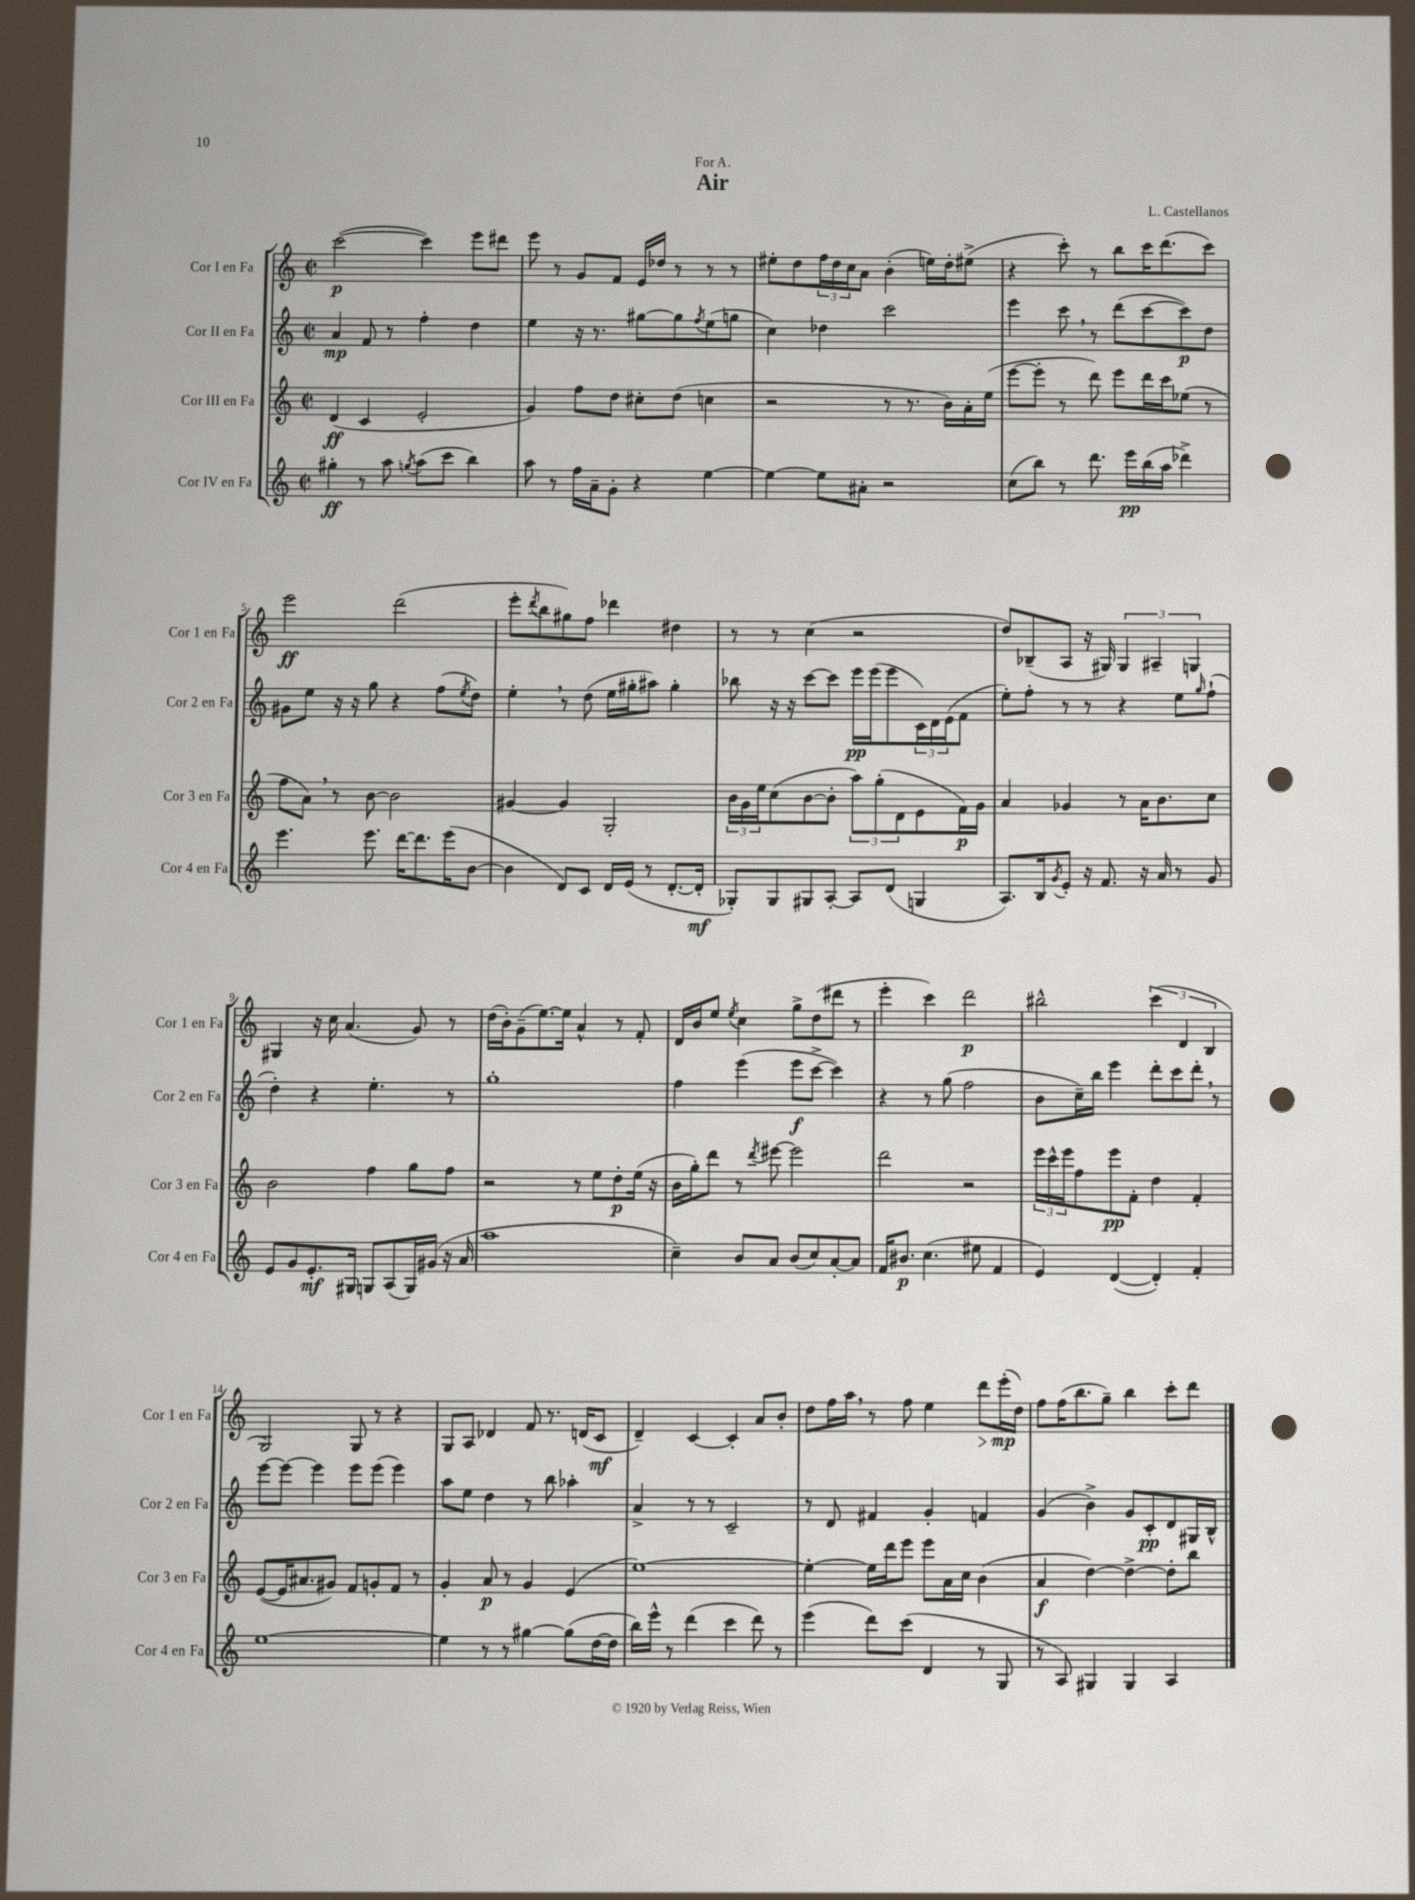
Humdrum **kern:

**kern	**dynam	**kern	**dynam	**kern	**dynam	**kern	**dynam
*part4	*part4	*part3	*part3	*part2	*part2	*part1	*part1
*staff4	*staff4	*staff3	*staff3	*staff2	*staff2	*staff1	*staff1
*I"Cor IV en Fa	*	*I"Cor III en Fa	*	*I"Cor II en Fa	*	*I"Cor I en Fa	*
*I'Cor 4 en Fa	*	*I'Cor 3 en Fa	*	*I'Cor 2 en Fa	*	*I'Cor 1 en Fa	*
*clefG2	*	*clefG2	*	*clefG2	*	*clefG2	*
*k[]	*	*k[]	*	*k[]	*	*k[]	*
*M2/2	*	*M2/2	*	*M2/2	*	*M2/2	*
*met(c|)	*	*met(c|)	*	*met(c|)	*	*met(c|)	*
=1	=1	=1	=1	=1	=1	=1	=1
4gg#X'\	ff	(4d/	ff	4a/	mp	([2ccc\	p
8r	.	4c/	.	8f/	.	.	.
8aa\	.	.	.	8r	.	.	.
8qggn/	.	.	.	.	.	.	.
(8aa\L	.	2e'/	.	4ff'\	.	4ccc\])	.
8ccc\J	.	.	.	.	.	.	.
4bb\)	.	.	.	4dd\	.	8eee\L	.
.	.	.	.	.	.	8ddd#X\J	.
=2	=2	=2	=2	=2	=2	=2	=2
8aa\	.	4g/)	.	4ee\	.	8eee\	.
8r	.	.	.	.	.	8r	.
16ff\LL	.	8ff\L	.	16r	.	8g/L	.
16a~\J	.	.	.	8.r	.	.	.
8g'\J	.	8dd\J	.	.	.	8f/J	.
4r	.	8cc#X'\L	.	[8gg#X\L	.	16e/LL	.
.	.	.	.	.	.	16dd-X/JJ	.
.	.	(8dd\J	.	8gg#\]	.	8r	.
.	.	.	.	8qff/	.	.	.
[4ee\	.	4ccn\	.	(8ee\	.	8r	.
.	.	.	.	8ggn\J	.	8r	.
=3	=3	=3	=3	=3	=3	=3	=3
4ee\_	.	2r	.	4cc\)	.	8ee#X'\L	.
.	.	.	.	.	.	8dd\	.
8ee\L]	.	.	.	4dd-X\	.	24ff\L	.
.	.	.	.	.	.	24dd\	.
.	.	.	.	.	.	24cc\J	.
8a#X'\J	.	.	.	.	.	8a\J	.
2r	.	8r	.	2ccc\	.	(4b'\	.
.	.	8.r	.	.	.	.	.
.	.	.	.	.	.	16een\LL)	.
.	.	16b\LL)	.	.	.	16dd'\J	.
.	.	16a'\	.	.	.	(8ee#X^\J	.
.	.	(16ee\JJ	.	.	.	.	.
=4	=4	=4	=4	=4	=4	=4	=4
(8cc\L	.	[8eee\L	.	4eee\	.	4r	.
8bb\J)	.	8eee'\J]	.	.	.	.	.
8r	.	8r	.	8ccc,\	.	8ccc'\)	.
8.ddd\	.	8ddd\)	.	8r	.	8r	.
.	.	8eee\L	.	(8ddd\L	.	8bb\L	.
16eee\LL	pp	.	.	.	.	.	.
(16bb\	.	16ddd\L	.	[8ccc\	.	16ccc\K	.
16aa\JJ	.	16ccc\J	.	.	.	(8.ddd\	.
4ddd-X^\)	.	(8ee-X\J	.	8ccc\])	p	.	.
.	.	8r	.	8dd\J	.	8ccc\J)	.
!!LO:LB:g=z
=5	=5	=5	=5	=5	=5	=5	=5
4.eee\	.	8ff\L	.	8g#X\L	.	2eee\	ff
.	.	8a,\J)	.	8ee\J	.	.	.
.	.	8r	.	16r	.	.	.
.	.	.	.	16r	.	.	.
8.eee\	.	[8b\	.	8gg\	.	.	.
.	.	2b\]	.	4r	.	(2ddd\	.
[16ddd\KL	.	.	.	.	.	.	.
8.ddd\]	.	.	.	.	.	.	.
.	.	.	.	(8ff\L	.	.	.
(16eee\K	.	.	.	.	.	.	.
.	.	.	.	8qee/	.	.	.
[8b\J	.	.	.	8dd\J)	.	.	.
=6	=6	=6	=6	=6	=6	=6	=6
4b\]	.	[4g#X/	.	4ee',\	.	8eee'\L	.
.	.	.	.	.	.	8qddd/	.
.	.	.	.	.	.	8bb\	.
8d/L)	.	4g#/]	.	8r	.	8gg#X\)	.
8c/J	.	.	.	(8dd\	.	8ff\J	.
16d/LL	.	2G'/	.	16ee\LL	.	4ddd-X\	.
(16e/JJ	.	.	.	16gg#X'\J	.	.	.
8r	.	.	.	8aa#X\J)	.	.	.
[8.d'/L	.	.	.	4gg#'\	.	4dd#X\	.
16d'/Jk]	mf	.	.	.	.	.	.
=7	=7	=7	=7	=7	=7	=7	=7
8G-X'/L)	.	24b\LL	.	8bb-X\	.	8r	.
.	.	24g\	.	.	.	.	.
.	.	24ee\J	.	.	.	.	.
8G-/	.	(8cc\	.	16r	.	8r	.
.	.	.	.	16r	.	.	.
8G#X/	.	[8b\	.	[8ccc\L	.	(4cc\	.
[8A'/J	.	8b'\J]	.	8ccc\J]	.	.	.
8A/L]	.	12aa\L)	.	16eee\LL	pp	2r	.
.	.	.	.	(16eee\J	.	.	.
.	.	(12gg'\	.	.	.	.	.
(8d/J	.	.	.	8eee\	.	.	.
.	.	12d\	.	.	.	.	.
4Gn/	.	8e\	.	24c\L)	.	.	.
.	.	.	.	24d\	.	.	.
.	.	.	.	(24e\J	.	.	.
.	.	16f\L)	p	8f\J	.	.	.
.	.	16g\JJ	.	.	.	.	.
=8	=8	=8	=8	=8	=8	=8	=8
8.A/L)	.	4a/	.	8ee'\L)	.	8dd/L)	.
.	.	.	.	8ff'\J	.	(8B-X~/	.
16B/k	.	.	.	.	.	.	.
8qg/	.	.	.	.	.	.	.
8e'/J	.	4g-X/	.	8r	.	8A/J	.
16r	.	.	.	8r	.	16r	.
8.f/	.	.	.	.	.	16G#X/)	.
.	.	8r	.	4r	.	6G#/	.
16r	.	16a\KL	.	.	.	.	.
.	.	.	.	.	.	6A#X~/	.
16a/	.	8.b\	.	.	.	.	.
8r	.	.	.	8ee\L	.	.	.
.	.	.	.	.	.	6Gn/	.
.	.	.	.	16qqgg/	.	.	.
8g/	.	8cc\J	.	(8ff`\J	.	.	.
!!LO:LB:g=z
=9	=9	=9	=9	=9	=9	=9	=9
8e/L	.	2b\	.	4dd'\)	.	4G#X/	.
8g/	.	.	.	.	.	.	.
8.e'/	mf	.	.	4r	.	16r	.
.	.	.	.	.	.	16cc\	.
.	.	.	.	.	.	(4.a/	.
16G#X/Jk	.	.	.	.	.	.	.
8Gn/L	.	4ff\	.	4.ee'\	.	.	.
(8A/	.	.	.	.	.	.	.
16G/L)	.	8gg\L	.	.	.	8g/)	.
(16g#X/JJ	.	.	.	.	.	.	.
16r	.	8ff\J	.	8r	.	8r	.
16a/	.	.	.	.	.	.	.
=10	=10	=10	=10	=10	=10	=10	=10
1aa	.	2r	.	1gg'	.	(16dd\LL	.
.	.	.	.	.	.	16b'\J)	.
.	.	.	.	.	.	(8g~\	.
.	.	.	.	.	.	[8.ee\)	.
.	.	.	.	.	.	16ee\Jk]	.
.	.	8r	.	.	.	4a^^/	.
.	.	8ee\L	.	.	.	.	.
.	.	8dd'\	p	.	.	8r	.
.	.	(16ee\Jk	.	.	.	8f'/	.
.	.	16r	.	.	.	.	.
=11	=11	=11	=11	=11	=11	=11	=11
4cc~\)	.	16b\LL	.	4ff\	.	16d/LL	.
.	.	16gg'\J)	.	.	.	16b/J	.
.	.	8ddd\J	.	.	.	8ee/J	.
.	.	.	.	.	.	8qee/	.
8b/L	.	8r	.	(4eee\	.	4cc\	.
.	.	8qddd/	.	.	.	.	.
8a/J	.	[8eee#X\	.	.	.	.	.
(8b/L	.	2eee#\]	.	8eee\L	f	8gg^\L	.
8cc/)	.	.	.	[8ccc^\J	.	(8dd\	.
[8a'/	.	.	.	4ccc\])	.	8ddd#X\J	.
8a/J]	.	.	.	.	.	8r	.
=12	=12	=12	=12	=12	=12	=12	=12
16f/KL	.	2ddd\	.	4r	.	4eee'\	.
8.b#X/J	p	.	.	.	.	.	.
(4.cc\	.	.	.	8r	.	4ccc\)	.
.	.	.	.	(8gg\	.	.	.
.	.	2r	.	2ff\	.	2ddd\	p
8ee#X\	.	.	.	.	.	.	.
4f/	.	.	.	.	.	.	.
=13	=13	=13	=13	=13	=13	=13	=13
4e/)	.	24eee\LL	.	8b\L	.	2bb#X^^\	.
.	.	24ccc^^\	.	.	.	.	.
.	.	24eee\J	.	.	.	.	.
.	.	8ff\	.	16cc~\L)	.	.	.
.	.	.	.	16bb\JJ	.	.	.
([4d/	.	8eee\	pp	4eee\	.	.	.
.	.	8f'\J	.	.	.	.	.
4d'/])	.	4dd\	.	8ddd'\L	.	(6ccc\	.
.	.	.	.	8ccc\	.	.	.
.	.	.	.	.	.	6d/	.
4f'/	.	4f'/	.	8ddd',\J	.	.	.
.	.	.	.	.	.	6B/	.
.	.	.	.	8r	.	.	.
!!LO:LB:g=z
=14	=14	=14	=14	=14	=14	=14	=14
[1ee	.	([8e/L	.	[8eee\L	.	2G/)	.
.	.	16e/K]	.	8eee\J_	.	.	.
.	.	8.a#X/	.	.	.	.	.
.	.	.	.	4eee\]	.	.	.
.	.	8g#X/J)	.	.	.	.	.
.	.	8f/L	.	8eee\L	.	8G/	.
.	.	8gn'/	.	(8eee\J	.	8r	.
.	.	8f/J	.	4eee\)	.	4r	.
.	.	8r	.	.	.	.	.
=15	=15	=15	=15	=15	=15	=15	=15
4ee\]	.	4g'/	.	8aa\L	.	8G/L	.
.	.	.	.	8ee\J	.	8A/J	.
8r	.	8a/	p	4dd\	.	4d-X/	.
8r	.	8r	.	.	.	.	.
[4gg#X\	.	4g/	.	8r	.	8f/	.
.	.	.	.	8bb\	.	8.r	.
(8gg#\L]	.	(4e/	.	4aa-X'\	.	.	.
.	.	.	.	.	.	(16dn/KL	.
[16dd\L	.	.	.	.	.	8c/J	mf
16dd\JJ]	.	.	.	.	.	.	.
=16	=16	=16	=16	=16	=16	=16	=16
16bb\LL)	.	[1ee)	.	4a^/	.	4d~/)	.
16eee^^\JJ	.	.	.	.	.	.	.
8r	.	.	.	.	.	.	.
(4ddd\	.	.	.	8r	.	[4c/	.
.	.	.	.	8r	.	.	.
4ccc\	.	.	.	2c~/	.	4c'/]	.
8ddd\)	.	.	.	.	.	8a/L	.
8r	.	.	.	.	.	8b'/J	.
=17	=17	=17	=17	=17	=17	=17	=17
(4eee\	.	4ee'\_	.	8r	.	8dd\L	.
.	.	.	.	8d/	.	16ff\L	.
.	.	.	.	.	.	16aa,\JJ	.
8ddd\L)	.	16ee\LL]	.	4f#X/	.	8r	.
.	.	16ddd\J	.	.	.	.	.
(8ccc\J	.	8eee\J	.	.	.	8ff\	.
4d/	.	8eee\L	.	4g'/	.	4ee\	.
.	.	16a\L	.	.	.	.	.
.	.	16cc\JJ	.	.	.	.	.
!	!	!	!	!	!	!	!LO:HP:b
8r	.	(4b\	.	4fn/	.	8ddd\L	>
8G/	.	.	.	.	.	(16eee'\L	mp
.	.	.	.	.	.	16dd\JJ)	]
=18	=18	=18	=18	=18	=18	=18	=18
8r	.	4a/	f	(4g/	.	8ff\L	.
8A/)	.	.	.	.	.	(16ff\K	.
.	.	.	.	.	.	8.bb\	.
4G#X/	.	[4dd\)	.	4b^\)	.	.	.
.	.	.	.	.	.	8gg~\J)	.
4G#/	.	4dd^\_	.	8g/L	.	4bb\	.
.	.	.	.	8c'/	pp	.	.
4A/	.	8dd'\L]	.	8d/	.	8ccc'\L	.
.	.	8bb\J	.	16G#X/L	.	8ddd\J	.
.	.	.	.	16B^^/JJ	.	.	.
==	==	==	==	==	==	==	==
*-	*-	*-	*-	*-	*-	*-	*-
